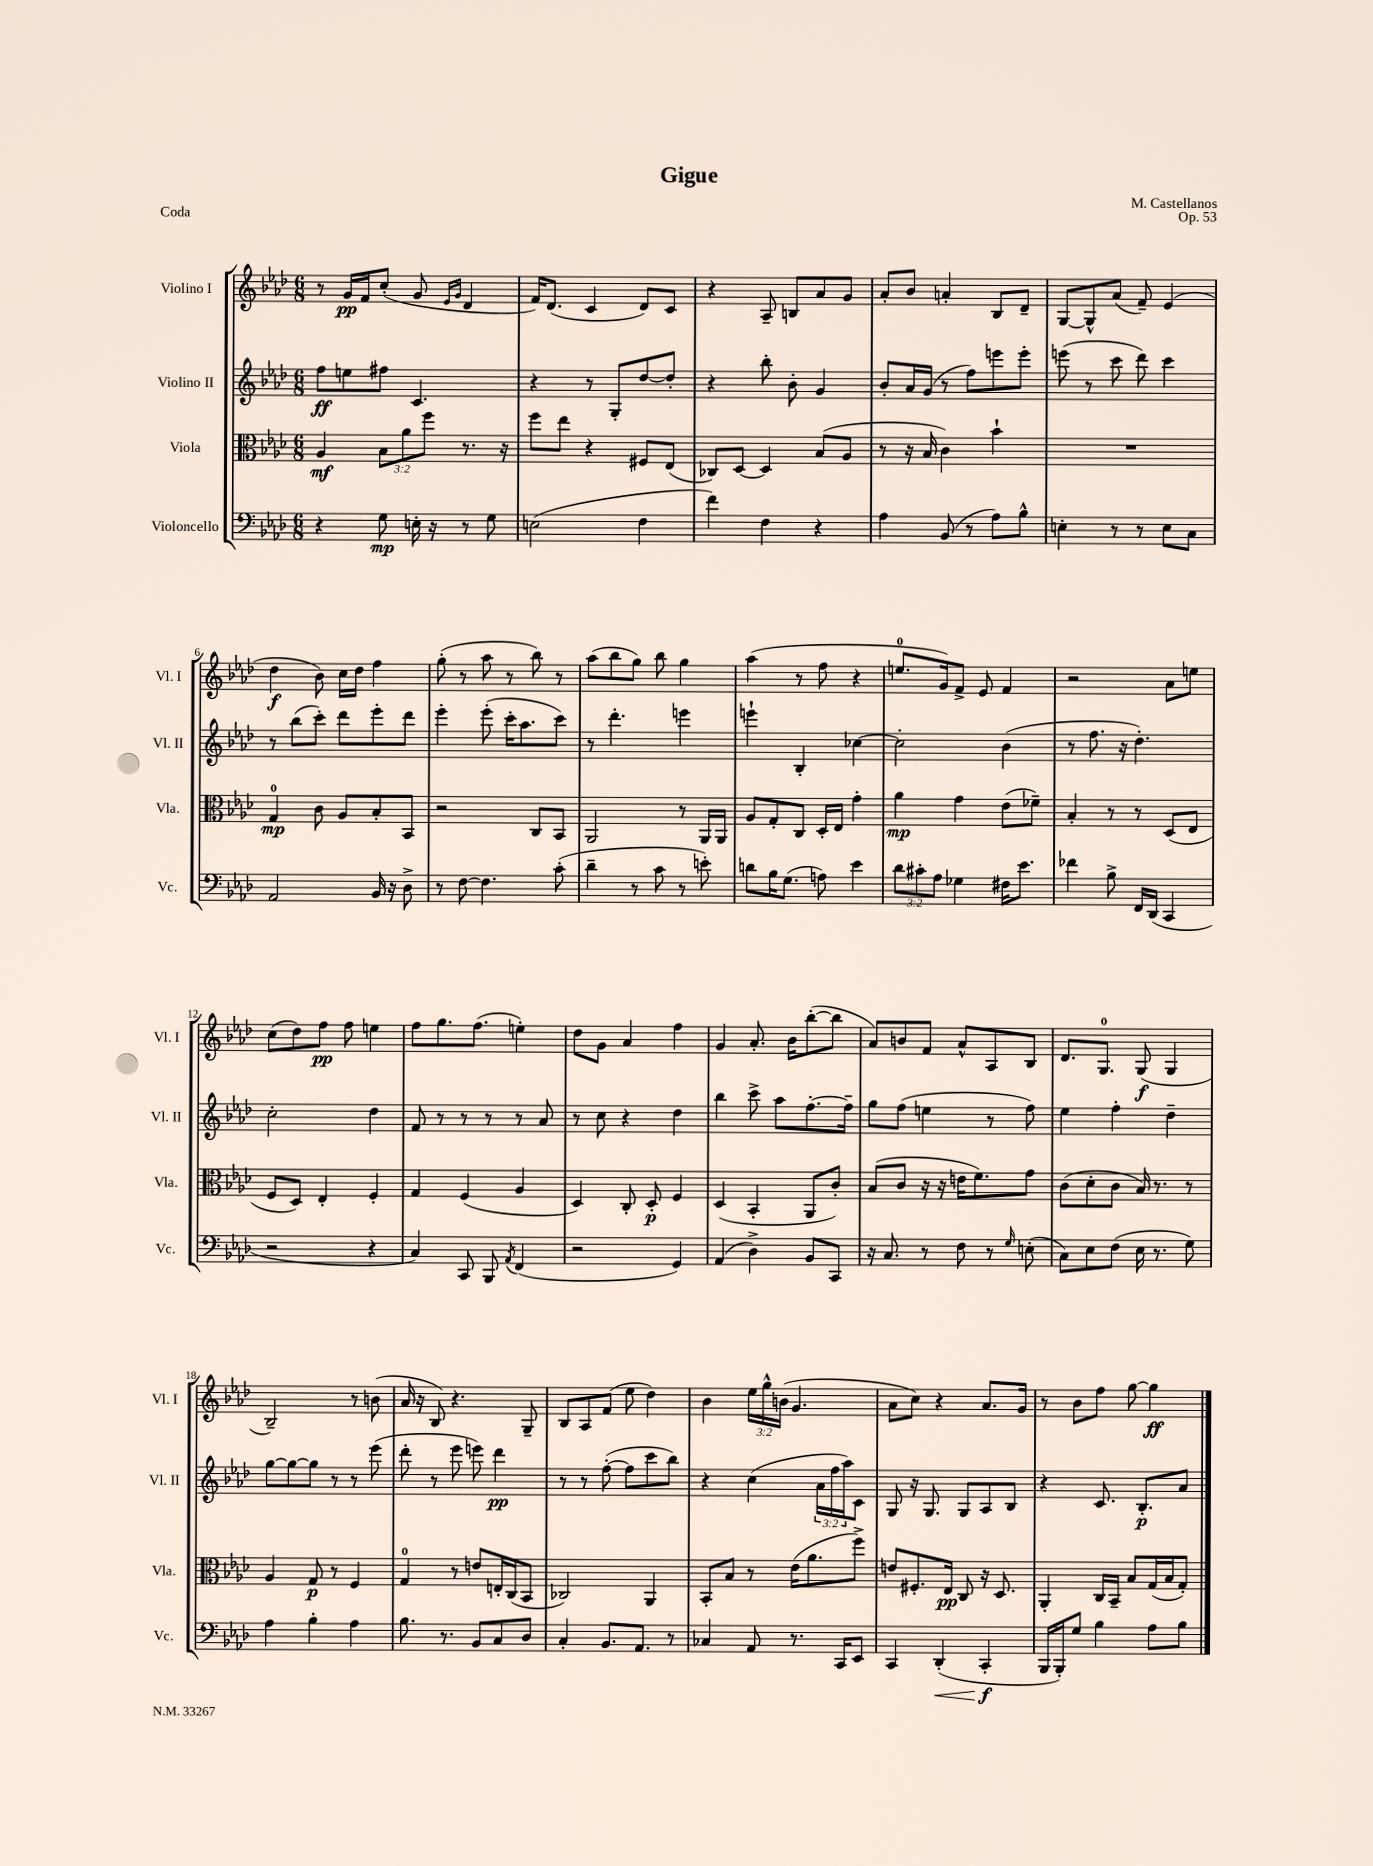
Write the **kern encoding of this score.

**kern	**kern	**kern	**kern
*staff4	*staff3	*staff2	*staff1
*clefF4	*clefC3	*clefG2	*clefG2
*k[b-e-a-d-]	*k[b-e-a-d-]	*k[b-e-a-d-]	*k[b-e-a-d-]
*M6/8	*M6/8	*M6/8	*M6/8
4r	4A-	8ff	8r
.	.	8ee	16g
.	.	.	16f
8G	12B-	8ff#	(8cc'
.	12a-	.	.
16E'	.	4.c	8g
.	12ff	.	.
16r	.	.	.
.	.	.	16qqe-
.	.	.	16qqg
8r	8.r	.	4d-
8G	.	.	.
.	16r	.	.
=	=	=	=
(2E	8ff	4r	16f)
.	.	.	(8.d-
.	8ee-	.	.
.	4r	8r	4c
.	.	8G'	.
4F	8F#	[8dd-	8d-)
.	(8E-	8dd-']	8c
=	=	=	=
4f)	8C-)	4r	4r
.	[8D-	.	.
4F	4D-]	8bb-'	8A-~
.	.	8b-'	8B
4r	(8B-	4g	8a-
.	8A-	.	8g
=	=	=	=
4A-	8r	8b-'	8a-'
.	16r	16a-	8b-
.	16B-	(16g	.
(8BB-	4c)	8r	4a'
8r	.	8ff)	.
8A-)	4b-`	8eee	8B-
8B-^^	.	8eee'	8d-~
=	=	=	=
4E'	2.r	(8eee	[8G
.	.	8r	8G^^]
8r	.	8ccc	(8a-
8r	.	8ddd-)	8f~)
8E	.	4ccc	(4e-
8C	.	.	.
=	=	=	=
2AA-	4G	8r	4dd-
.	.	(8bb-	.
.	8c	8ccc')	8b-)
.	8A-	8ddd-	16cc
.	.	.	16dd-
16BB-	8B-'	8eee-'	4ff
16r	.	.	.
8D-^	8BB-	8ddd-	.
=	=	=	=
8r	2r	4eee-'	(8gg'
[8F	.	.	8r
4.F]	.	(8eee-'	8aa-
.	.	16ccc'	8r
.	.	8.aa-	.
.	8C	.	8bb-)
(8c'	8BB-	8ccc)	8r
=	=	=	=
4d-~	2AA-	8r	(8aa-
.	.	4.ddd-'	8bb-
8r	.	.	8gg)
8c	.	.	8bb-
8r	8r	4eee	4gg
8e')	16AA-	.	.
.	16AA-	.	.
=	=	=	=
8d	8A-	4eee`	(4aa-
16B-	8G'	.	.
(8.G	.	.	.
.	8C	4B-'	8r
8A)	16D-'	.	8ff
.	16E-	.	.
4e-	4g'	[4cc-	4r
=	=	=	=
12d-	4a-	2cc-']	8.ee
12c#'	.	.	.
12A-	.	.	.
.	.	.	16g)
4G-	4g	.	8f^
.	.	.	8e-
16F#	(8e-	(4b-	4f
8.e-	.	.	.
.	8f-~)	.	.
=	=	=	=
4f-	4B-'	8r	2r
.	.	8.ff	.
8B-^	8r	.	.
.	.	16r	.
16FF	8r	4.dd-')	.
(16DD-	.	.	.
4CC	(8D-	.	8a-
.	8E-	.	8ee
=	=	=	=
2r	8F	2cc'	(8cc
.	8D-)	.	8dd-)
.	4E-'	.	8ff
.	.	.	8ff
4r	4F'	4dd-	4ee
=	=	=	=
4C)	4G	8f	8ff
.	.	8r	8.gg
8CC	(4F	8r	.
.	.	.	(8.ff
8BBB-	.	8r	.
8qAA-	.	.	.
(4FF	4A-	8r	4ee')
.	.	8a-	.
=	=	=	=
2r	4D-)	8r	8dd-
.	.	8cc	8g
.	8C'	4r	4a-
.	8D-'	.	.
4GG)	4F	4dd-	4ff
=	=	=	=
(4AA-	(4D-	4bb-	4g
4D-^)	4BB-'	8ccc^	8.a-'
.	.	8aa-	.
.	.	.	16b-
8BB-	8AA-	[8.ff'	([8bb-'
8CC	8c')	.	8bb-]
.	.	16ff~]	.
=	=	=	=
16r	(8B-	8gg	8a-)
8.C	.	.	.
.	8c	(8ff	8b
8r	16r	4ee	8f
.	16r	.	.
8F	16e	.	8a-^^
.	8.f)	.	.
8r	.	8r	8A-
16qqG	.	.	.
(8E'	8g	8ff)	8B-
=	=	=	=
8C)	(8c	4ee-	8.d-
8E-	8d-'	.	.
.	.	.	8.G
(8F	8c	4ff'	.
16E-	16B-)	.	(8G
8.r	8.r	.	.
.	.	4dd-~	4G
8G)	8r	.	.
=	=	=	=
4A-	4A-	[8gg	2B-~)
.	.	8gg_	.
4B-'	8G	8gg]	.
.	8r	8r	.
4A-	4F	8r	8r
.	.	(8eee-	(8b
=	=	=	=
8.B-	4G	8ddd-'	16a-
.	.	.	16r
.	.	8r	8B-)
8.r	.	.	.
.	8r	8eee-	4.r
8BB-	8e	8eee)	.
8C	16E'	4ddd-	.
.	(16C	.	.
8D-	8BB-	.	8G~
=	=	=	=
4C'	2C-)	8r	8B-
.	.	8r	8A-
8.BB-	.	([8ff'	(8f
.	.	8ff]	8ee-
8.AA-	.	.	.
.	4AA-	8ccc	4dd-)
8r	.	8bb-)	.
=	=	=	=
4C-	8BB-'	4r	4b-
.	8B-	.	.
8AA-	8r	(4cc	24ee-
.	.	.	24gg^^
.	.	.	(24b
8.r	(16e-	.	4.g
.	8.a-	.	.
.	.	24a-	.
.	.	24ff	.
16CC	.	.	.
.	.	24aa-)	.
8EE-	8ff^)	8c	.
=	=	=	=
4CC	8e	8G	8a-
.	8.F#'	16r	8cc)
.	.	8.G	.
(4DD-'	.	.	4r
.	16E-	.	.
.	8C	8G	.
4CC'	16r	8A-	8.a-
.	8.D-	.	.
.	.	8B-	.
.	.	.	16g
=	=	=	=
16BBB-	4AA-'	4r	8r
16BBB-')	.	.	.
8G	.	.	8b-
4B-	16C	8.c	8ff
.	16BB-~	.	.
.	8B-	.	[8gg
.	.	8.B-'	.
8A-	(16G	.	4gg]
.	16B-	.	.
8B-	8G')	8a-	.
==	==	==	==
*-	*-	*-	*-
